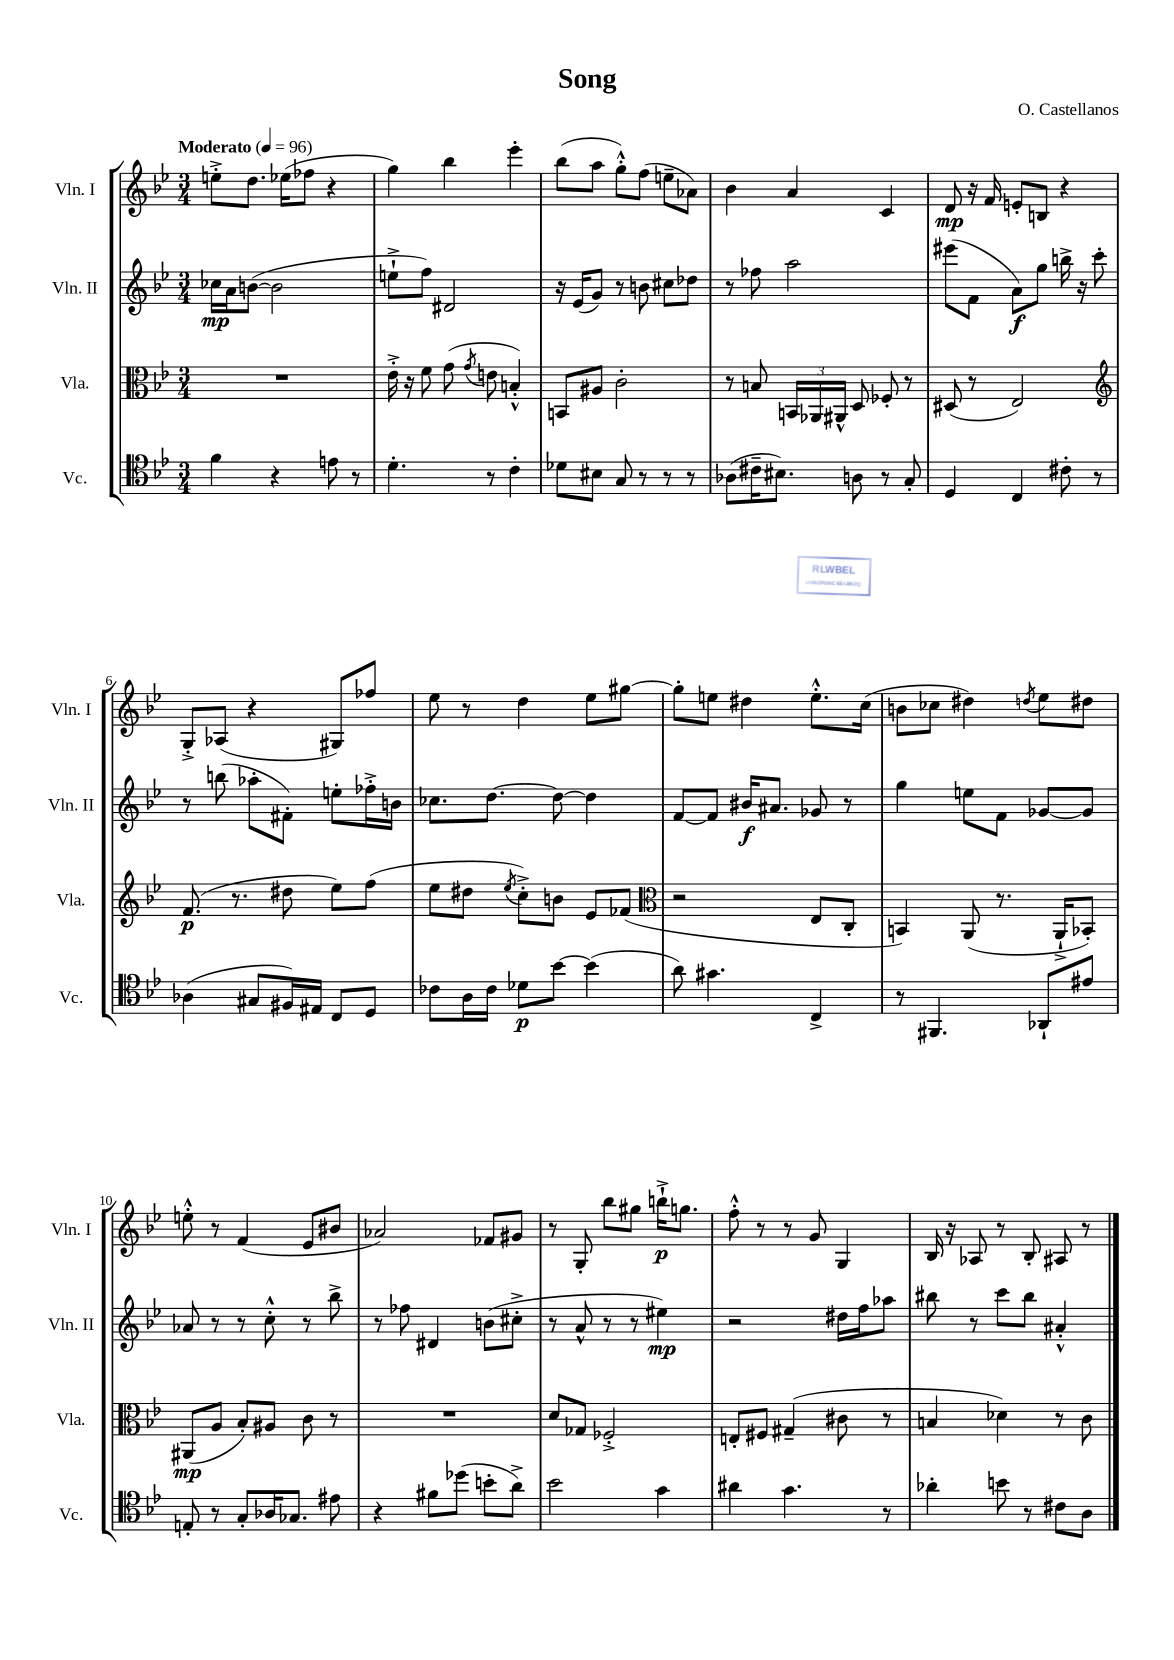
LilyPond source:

\header { title = "Song" composer = "O. Castellanos" }
<<
\new StaffGroup <<
\new Staff = "s0" \with { instrumentName = "Vln. I" shortInstrumentName = "Vln. I" } {
    \clef treble \key bes \major \numericTimeSignature \time 3/4 \tempo "Moderato" 4 = 96
    \autoBeamOff e''8[-.-> d''8.] ees''16[( fes''8] r4 |
    g''4) bes''4 ees'''4-. |
    bes''8[( a''8] g''8[-.-^) f''8]( e''8[-- aes'8]) |
    bes'4 a'4 c'4 |
    d'8\mp r16 f'16 e'8[-. b8] r4 |
    g8[-.-> aes8]( r4 gis8[) fes''8] |
    ees''8 r8 d''4 ees''8[ gis''8]~ |
    gis''8[-. e''8] dis''4 e''8.[-.-^ c''16]( |
    b'8[ ces''8] dis''4) \acciaccatura { d''8 } ees''8[ dis''8] |
    e''8-.-^ r8 f'4( ees'8[ bis'8] |
    aes'2) fes'8[ gis'8] |
    r8 g8-. bes''8[ gis''8] b''16[-!->\p g''8.] |
    f''8-.-^ r8 r8 g'8 g4 |
    bes16 r16 aes8 r8 bes8-. ais8 r8 \bar "|." |
}
\new Staff = "s1" \with { instrumentName = "Vln. II" shortInstrumentName = "Vln. II" } {
    \clef treble \key bes \major \numericTimeSignature \time 3/4
    \autoBeamOff ces''16[\mp a'16 b'8]~( b'2 |
    e''8[-!-> f''8]) dis'2 |
    r16 ees'16[( g'8]) r8 b'8 cis''8[ des''8] |
    r8 fes''8 a''2 |
    eis'''8[( f'8] a'8[\f) g''8] b''16-> r16 c'''8-. |
    r8 b''8( aes''8[-. fis'8]-.) e''8[-. fes''16-.-> b'16] |
    ces''8.[ d''8.]~ d''8~ d''4 |
    f'8[~ f'8] bis'16[\f ais'8.] ges'8 r8 |
    g''4 e''8[ f'8] ges'8[~ ges'8] |
    aes'8 r8 r8 c''8-.-^ r8 bes''8-> |
    r8 fes''8 dis'4 b'8[( cis''8]-.-> |
    r8 a'8-^ r8 r8 eis''4\mp) |
    r2 dis''16[ f''16 aes''8] |
    bis''8 r8 c'''8[ bis''8] ais'4-.-^ \bar "|." |
}
\new Staff = "s2" \with { instrumentName = "Vla." shortInstrumentName = "Vla." } {
    \clef alto \key bes \major \numericTimeSignature \time 3/4
    \autoBeamOff R2. |
    ees'16-.-> r16 f'8 g'8( \acciaccatura { g'8 } e'8 b4-.-^) |
    b,8[ ais8] c'2-. |
    r8 b8 \tuplet 3/2 { b,16[ aes,16 ais,16]-^ } d8 fes8-. r8 |
    dis8( r8 ees2) |
    \clef treble f'8.\p( r8. dis''8 ees''8[) f''8]( |
    ees''8[ dis''8] \acciaccatura { ees''8 } c''8[-.->) b'8] ees'8[ fes'8]( |
    \clef alto r2 ees8[ c8]-. |
    b,4) a,8( r8. a,16[-!-> bes,8]-.) |
    ais,8[\mp( a8] bes8[-.) ais8] c'8 r8 |
    R2. |
    d'8[ ges8] fes2-.-> |
    e8[-. fis8] gis4--( cis'8 r8 |
    b4 des'4) r8 c'8 \bar "|." |
}
\new Staff = "s3" \with { instrumentName = "Vc." shortInstrumentName = "Vc." } {
    \clef tenor \key bes \major \numericTimeSignature \time 3/4
    \autoBeamOff f'4 r4 e'8 r8 |
    d'4.-. r8 c'4-. |
    des'8[ bis8] g8 r8 r8 r8 |
    aes8[( cis'16-- bis8.]) a8 r8 g8-. |
    d4 c4 cis'8-. r8 |
    aes4( gis8[ fis16) eis16] c8[ d8] |
    ces'8[ a16 ces'16] des'8[\p bes'8]~ bes'4( |
    a'8) gis'4. c4-> |
    r8 fis,4. aes,8[-! eis'8] |
    e8-. r8 g8[-. aes16 ges8.] eis'8 |
    r4 fis'8[ des''8]( b'8[-. a'8]->) |
    bes'2 g'4 |
    ais'4 g'4. r8 |
    aes'4-. b'8 r8 cis'8[ a8] \bar "|." |
}
>>
>>
